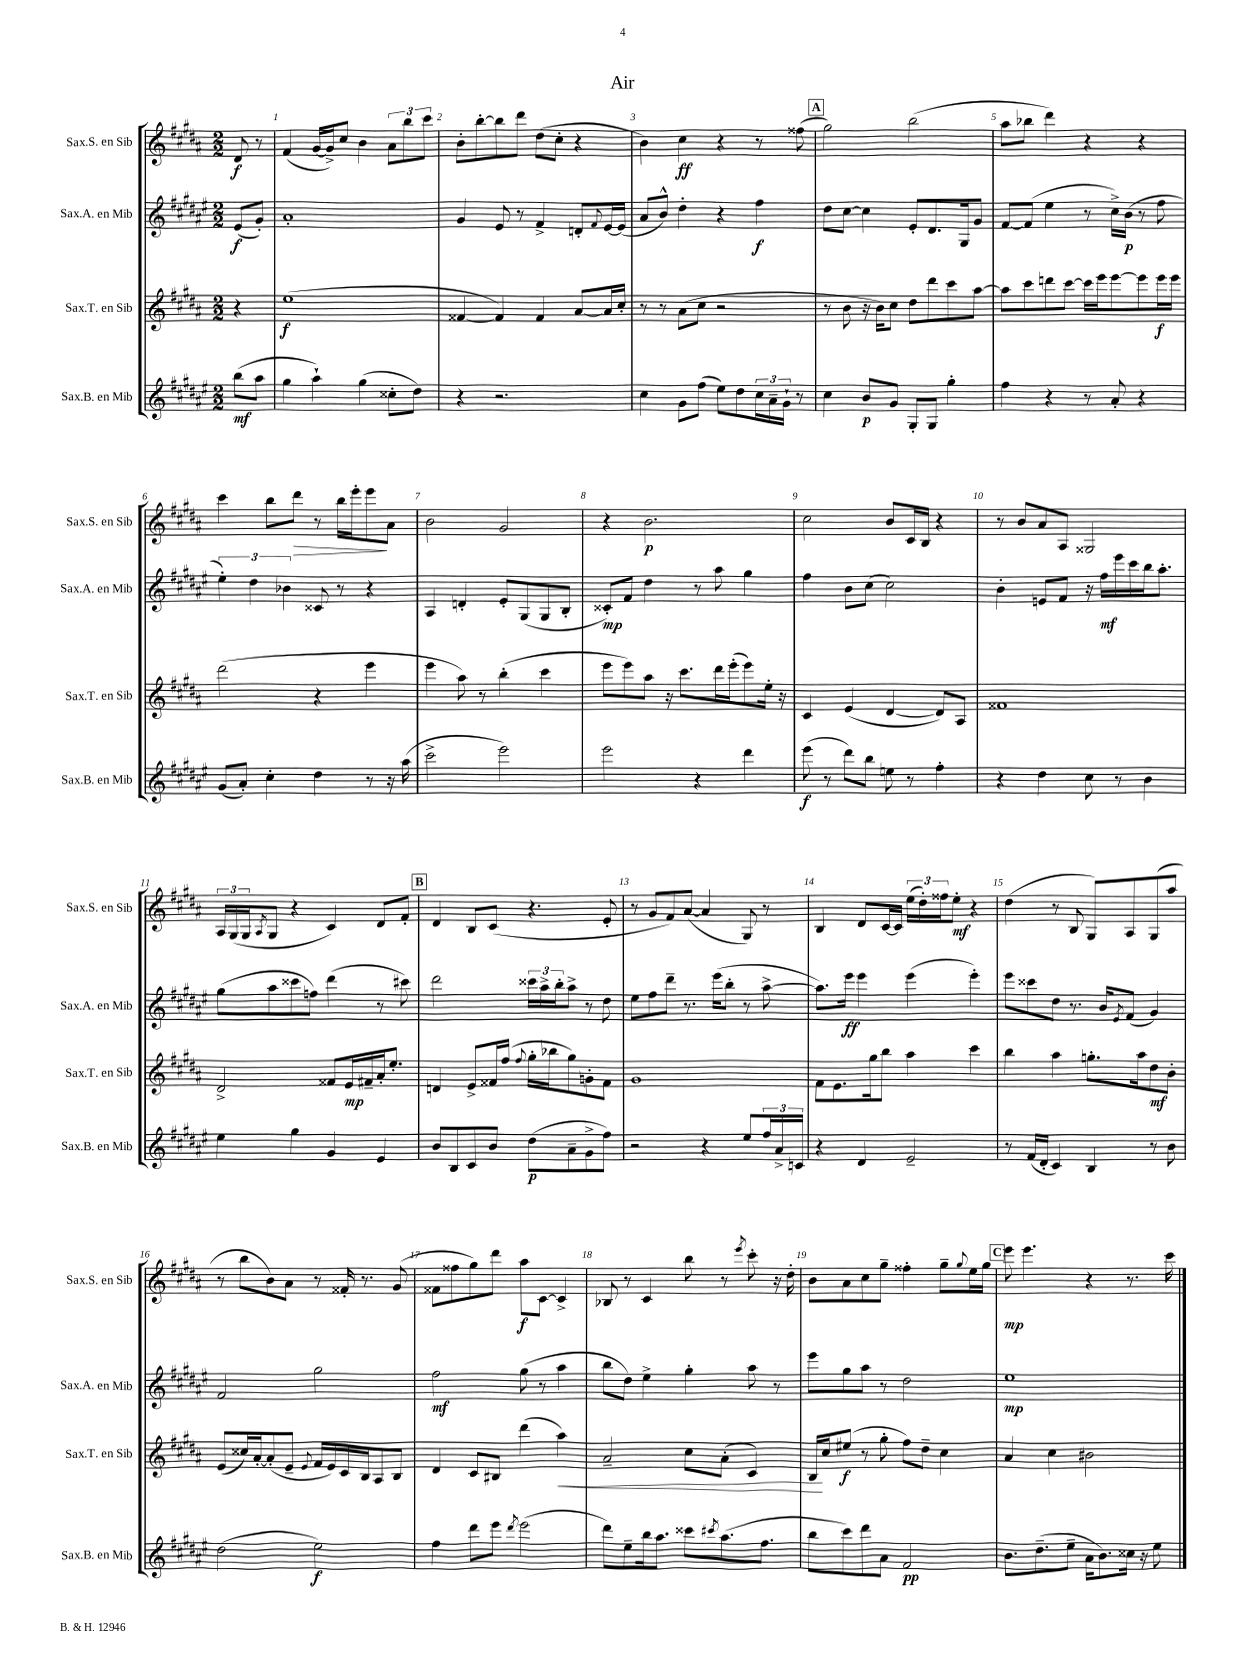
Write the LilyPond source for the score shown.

\header { title = "Air" }
<<
\new StaffGroup <<
\new Staff = "s0" \with { instrumentName = "Sax.S. en Sib" shortInstrumentName = "Sax.S. en Sib" } {
    \clef treble \key b \major \numericTimeSignature \time 2/2 \partial 4
    dis'8\f r8 |
    fis'4( gis'16~ gis'16->) cis''8 b'4 \tuplet 3/2 { ais'8 b''8 cis'''8 } |
    b'8-. b''8~-. b''8 dis'''8 dis''8( cis''8-. r4 |
    b'4) cis''4\ff r4 r8 fisis''8( |
    \mark \markup { \box "A" } gis''2) b''2( |
    ais''8 bes''8 dis'''4) r4 r4 |
    cis'''4 b''8 dis'''8\> r8 b''16 e'''16-. e'''8\! ais'8 |
    b'2 gis'2 |
    r4 b'2.\p |
    cis''2 b'8 cis'16 b16 r4 |
    r8 b'8 ais'8 ais8 gisis2 |
    \tuplet 3/2 { ais16 gis16( gis16 } \acciaccatura { ais8 } gis8 r4 cis'4) dis'8 fis'8-. |
    \mark \markup { \box "B" } dis'4 b8 cis'8( r4. e'8-. |
    r8 gis'8 fis'8) ais'8~( ais'4 gis8) r8 |
    b4 dis'8 cis'16~ cis'16 \tuplet 3/2 { e''16( dis''16-.) fisis''16 } e''8-.\mf r4 |
    dis''4( r8 b8 gis8) ais8 gis8( ais''8 |
    r8 b''8 b'8) ais'8 r8 fisis'16-. r8. gis'8( |
    fisis'8 fisis''8 gis''8) dis'''8 ais''8\f cis'8~ cis'4-> |
    bes8 r8 cis'4 b''8 r8 \acciaccatura { e'''8 } cis'''8-. r16 dis''16-. |
    b'8 ais'8 cis''8 gis''8-- fisis''4-. gis''8-- \appoggiatura { gis''8 } e''16 gis''16 |
    \mark \markup { \box "C" } e'''8\mp e'''4. r4 r8. cis'''16 \bar "|." |
}
\new Staff = "s1" \with { instrumentName = "Sax.A. en Mib" shortInstrumentName = "Sax.A. en Mib" } {
    \clef treble \key fis \major \numericTimeSignature \time 2/2 \partial 4
    eis'8\f( gis'8-.) |
    ais'1-. |
    gis'4 eis'8 r8 fis'4-> d'8-. \appoggiatura { fis'8 } eis'16~ eis'16( |
    ais'8 b'8-^) dis''4-. r4 fis''4\f |
    \mark \markup { \box "A" } dis''8 cis''8~ cis''4 eis'8-. dis'8. gis16 gis'8 |
    fis'8~ fis'8( eis''4 r8 cis''16->) b'16\p( r8 fis''8 |
    \tuplet 3/2 { eis''4-.) dis''4 bes'4 } cisis'8 r8 r4 |
    ais4 d'4-. eis'8-. gis8( gis8 b8-. |
    cisis'8-.\mp) fis'8 dis''4 r8 ais''8 gis''4 |
    fis''4 b'8 cis''8( cis''2) |
    b'4-. e'8 fis'8 r16 fis''16\mf eis'''16 cis'''16 b''16 ais''8.-. |
    gis''8( ais''8 cisis'''8 f''8) dis'''4( r8 cis'''8) |
    \mark \markup { \box "B" } dis'''2 \tuplet 3/2 { cisis'''16 ais''16-> b''16-. } ais''8-> r8 dis''8 |
    eis''8 fis''8 dis'''8-- r8. eis'''16( b''8-. r8 ais''8~-> |
    ais''8.) eis'''16\ff eis'''4 eis'''4( eis'''4-.) |
    eis'''8 cisis'''8 dis''8 r8. b'16 \acciaccatura { eis'8 } fis'8( gis'4) |
    fis'2 gis''2 |
    fis''2\mf gis''8( r8 ais''4 |
    b''8 dis''8) eis''4-> gis''4-. ais''8 r8 |
    eis'''8 gis''8 ais''8 r8 dis''2 |
    \mark \markup { \box "C" } eis''1\mp \bar "|." |
}
\new Staff = "s2" \with { instrumentName = "Sax.T. en Sib" shortInstrumentName = "Sax.T. en Sib" } {
    \clef treble \key b \major \numericTimeSignature \time 2/2 \partial 4
    r4 |
    e''1\f( |
    fisis'4~ fisis'4) fisis'4 ais'8~ ais'16 cis''16-. |
    r8 r8 ais'8( cis''8 r2 |
    \mark \markup { \box "A" } r8 b'8 r16 b'16) cis''8 dis''8 dis'''8 cis'''8 ais''8~ |
    ais''8 cis'''8 d'''8 cis'''8~ cis'''16 e'''16 e'''8~ e'''8 e'''16\f e'''16 |
    dis'''2( r4 e'''4 |
    e'''4 ais''8) r8 b''4-.( cis'''4 |
    e'''8 e'''8) ais''8 r16 cis'''8. dis'''16 e'''16-.( e'''8) e''16-. r16 |
    cis'4 e'4( dis'4~ dis'8) ais8 |
    fisis'1 |
    dis'2-> fisis'8 e'16\mp fis'16-- ais'16-. e''8.-. |
    \mark \markup { \box "B" } d'4 e'8-> fisis'16 fis''16( \appoggiatura { fis''8 } gis''16-. bes''16 gis''8) g'8-. fisis'8 |
    gis'1 |
    fis'8 e'8. gis''16 b''8 ais''4 cis'''4 |
    b''4 ais''4 g''8.-. ais''16 dis''8\mf b'8-. |
    e'8( cisis''16) ais'16~-. ais'8-.( e'8-- \appoggiatura { e'8 } fis'16 e'16) cis'16 b16 ais8 b8 |
    dis'4 cis'8 bis8 dis'''4( ais''4\<) |
    ais'2-- cis''8 ais'8-.( cis'4) |
    b16\! cis''16 eis''8\f( r8 gis''8-. fis''8) dis''8-- cis''4 |
    \mark \markup { \box "C" } ais'4 cis''4 bis'2 \bar "|." |
}
\new Staff = "s3" \with { instrumentName = "Sax.B. en Mib" shortInstrumentName = "Sax.B. en Mib" } {
    \clef treble \key fis \major \numericTimeSignature \time 2/2 \partial 4
    b''8\mf( ais''8 |
    gis''4 ais''4-!) gis''4( cisis''8-. dis''8) |
    r4 r2. |
    cis''4 gis'8 fis''8( eis''8) dis''8 \tuplet 3/2 { cis''16 ais'16-- gis'16-! } r8 |
    \mark \markup { \box "A" } cis''4 b'8\p gis'8 gis8-. gis8 gis''4-. |
    fis''4 r4 r8 ais'8-. r4 |
    gis'8( ais'8-.) cis''4-. dis''4 r8 r16 ais''16( |
    cis'''2-> eis'''2) |
    eis'''2 r4 dis'''4 |
    eis'''8\f( r8 dis'''8) b''8 e''8 r8 fis''4-. |
    r4 dis''4 cis''8 r8 b'4 |
    eis''4 gis''4 gis'4 eis'4 |
    \mark \markup { \box "B" } b'8 b8 cis'8 b'8 dis''8\p( ais'8-- gis'8-> fis''8) |
    r2 r4 eis''8 \tuplet 3/2 { fis''16 ais'16-> c'16 } |
    r4 dis'4 eis'2-- |
    r8 fis'16( dis'16-. cis'4) b4 r8 b'8 |
    dis''2( eis''2\f) |
    fis''4 dis'''8 eis'''8 \acciaccatura { dis'''8 } eis'''2( |
    dis'''8) eis''8-- b''16 ais''8. cisis'''8 \acciaccatura { cis'''8 } ais''8.( fis''8. |
    b''8 cis'''8) dis'''8 ais'8 fis'2\pp |
    \mark \markup { \box "C" } b'8. dis''8.--( eis''8-- ais'16 b'8.) cisis''16 r16 eis''8 \bar "|." |
}
>>
>>
\layout { \context { \Score \override BarNumber.break-visibility = ##(#f #t #t) barNumberVisibility = #all-bar-numbers-visible } }
